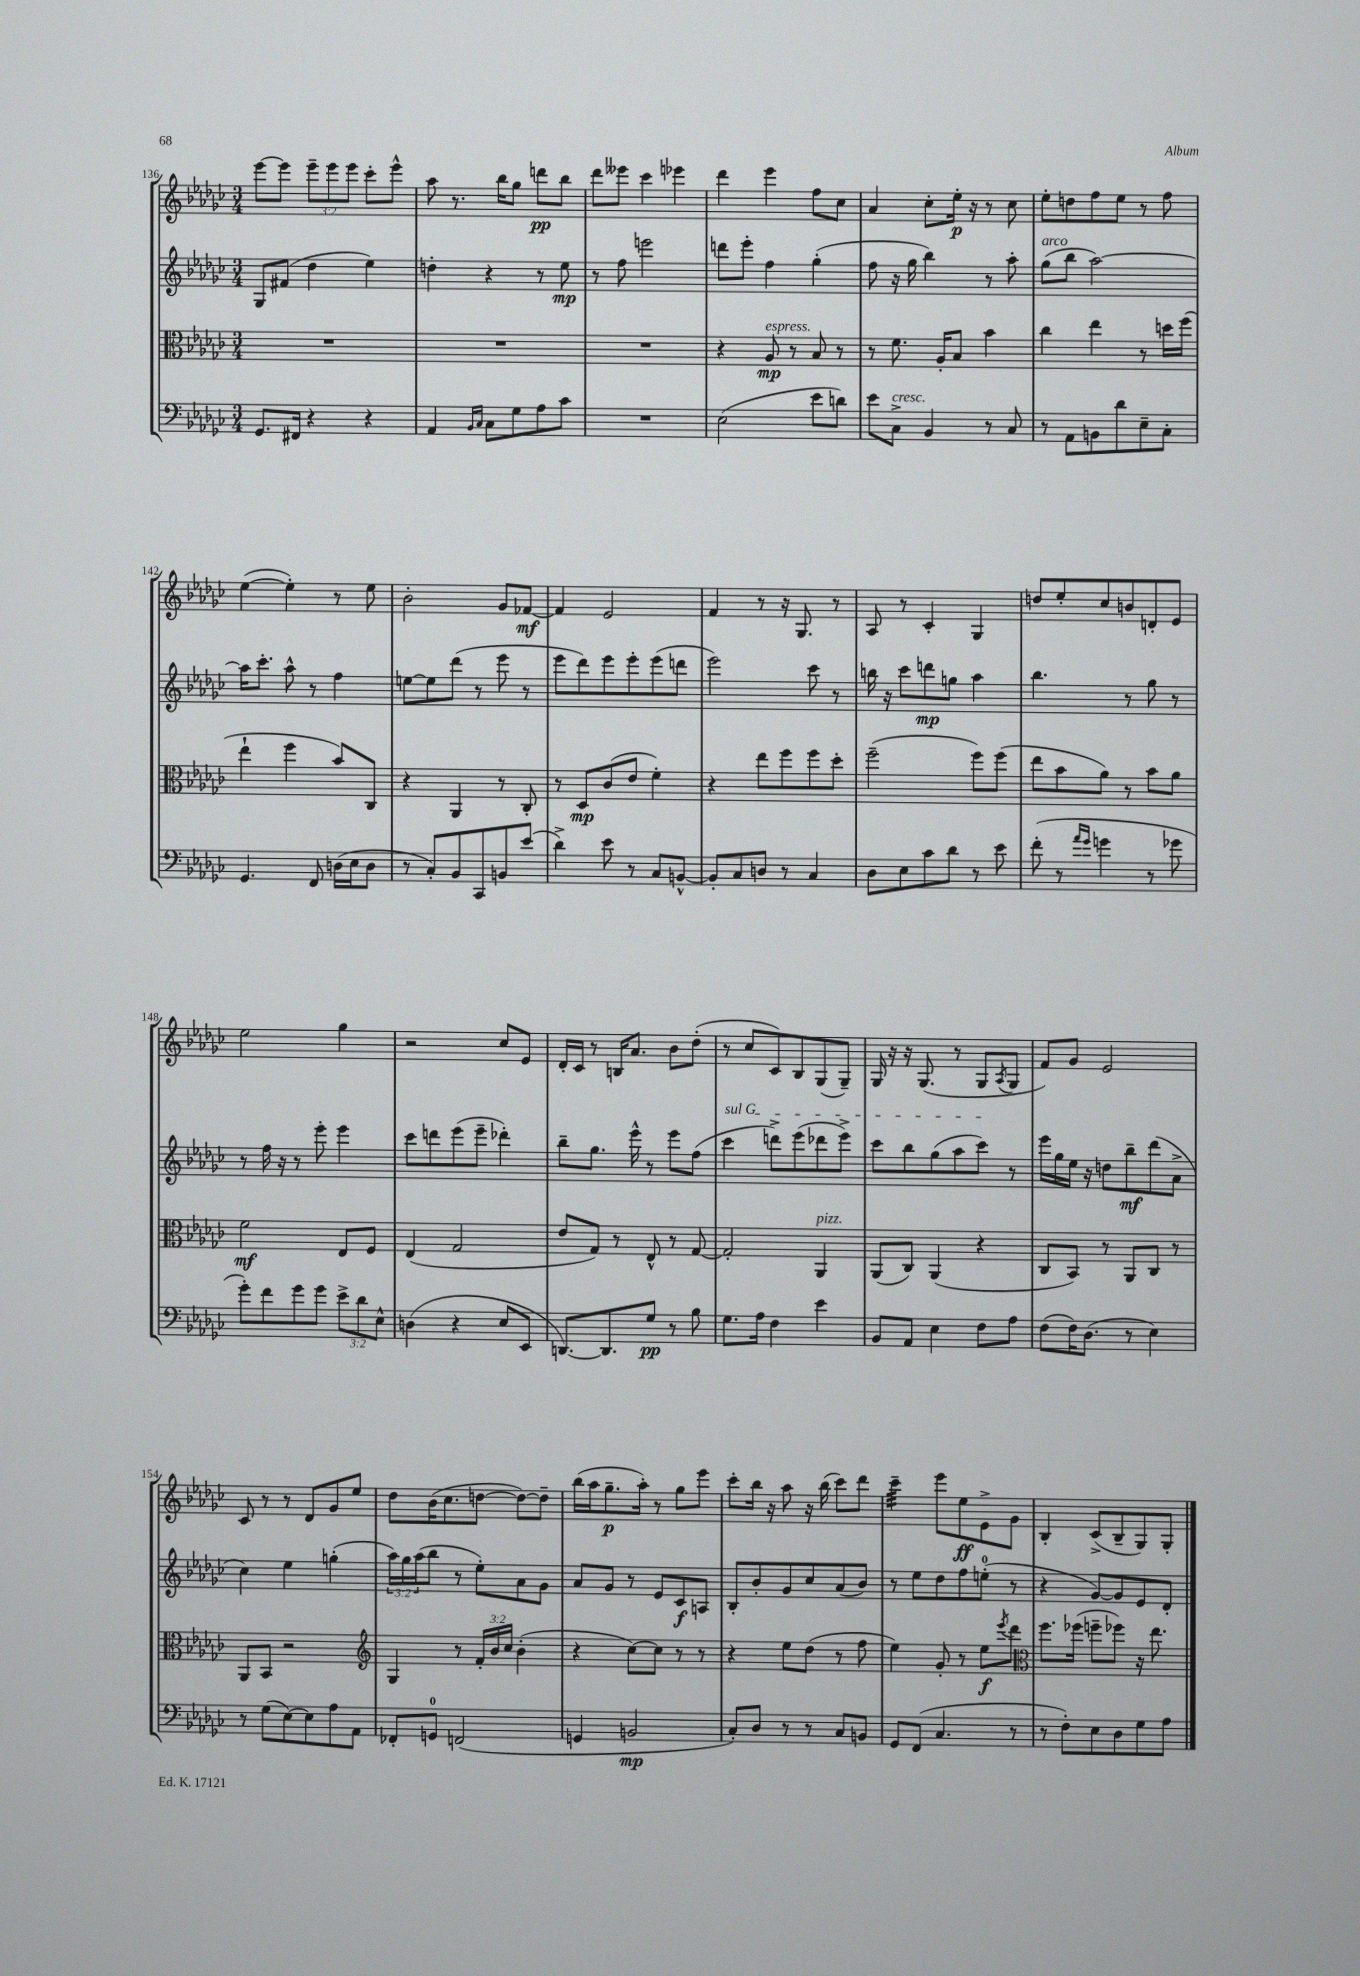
<<
\new StaffGroup <<
\new Staff = "s0" {
    \clef treble \key ges \major \numericTimeSignature \time 3/4 \override Staff.TupletNumber.text = #tuplet-number::calc-fraction-text
    ees'''8~ ees'''8 \tuplet 3/2 { ees'''8-- ees'''8 ees'''8 } ces'''8-. ees'''8-^ |
    aes''8 r8. bes''16 ges''8 d'''8\pp bes''8 |
    des'''8 eeses'''8 ces'''4 ees'''4 |
    des'''4 ees'''4 f''8 ces''8 |
    aes'4 ces''8-. ees''16-.\p r16 r8 ces''8 |
    ees''8-. d''8 f''8 ees''8 r8 f''8 |
    ees''4~( ees''4-.) r8 ees''8 |
    bes'2-. ges'8 fes'8~\mf |
    fes'4 ees'2 |
    f'4 r8 r16 ges8. r8 |
    aes8 r8 ces'4-. ges4 |
    d''8 ees''8-. ces''8 b'8 d'8-. ees'8 |
    ees''2 ges''4 |
    r2 ces''8 ees'8 |
    des'16-. ces'16 r8 b16 aes'8. bes'8 des''8-.( |
    r8 ces''8 ces'8) bes8 ges8( ges8--) |
    ges16 r16 r16 ges8.( r8 ges8 \acciaccatura { aes8 } ges8 |
    f'8) ges'8 ees'2 |
    ces'8 r8 r8 des'8 ges'8 ees''8 |
    des''8 bes'16( ces''8. d''8~ d''8~) d''8-- |
    bes''16( aes''16 ges''8.--\p aes''16-.) r8 ges''8 ees'''8 |
    ces'''8-. bes''16 r16 aes''8 r16 bes''16( ces'''8) des'''8 |
    ces'''4:32-- ees'''8 ees''8\ff ees'8-> ges'8 |
    bes4-. ces'8->( bes8-- ges8) ges8-. \bar "|." |
}
\new Staff = "s1" {
    \clef treble \key ges \major \numericTimeSignature \time 3/4 \override Staff.TupletNumber.text = #tuplet-number::calc-fraction-text
    ges8 fis'8( des''4 ees''4) |
    d''4-. r4 r8 ees''8\mp |
    r8 f''8 e'''2 |
    d'''8 ees'''8-. f''4 ges''4-.( |
    f''8 r16 ges''16 bes''4) r8 aes''8-. |
    ges''8^\markup { \italic "arco" }( bes''8 aes''2~) |
    aes''16 ces'''8.-. aes''8-^ r8 f''4 |
    e''8~ e''8 des'''8( r8 ees'''8 r8 |
    ees'''8 des'''8) ees'''8 ees'''8-. ees'''8( d'''8 |
    ees'''2) ces'''8 r8 |
    b''16 r16 ces'''8 d'''8\mp g''8 aes''4 |
    bes''4. r8 ges''8 r8 |
    r8 f''16 r16 r8 ees'''8-. ees'''4 |
    ces'''8 d'''8 ees'''8( ees'''8-- des'''4-.) |
    bes''8-- ges''8. ees'''16-^ r8 ees'''8 f''8( |
    \once \override TextSpanner.bound-details.left.text = \markup { \italic "sul G" } ces'''4\startTextSpan d'''8->) ees'''8( des'''8 ees'''8->) |
    ces'''8 bes''8 ges''8( aes''8 ces'''8\stopTextSpan) r8 |
    ees'''16 ges''16 ees''16 r16 d''8 bes''8--\mf des'''8( aes'8-> |
    ces''4) ees''4 g''4-.( |
    \tuplet 3/2 { aes''16) ges''16 aes''16( } bes''8 r8 ees''8-.) aes'8 ges'8 |
    aes'8 ges'8 r8 ees'8 ces'8\f a8 |
    bes8-. bes'8-. ges'8 ces''8 aes'8( bes'8) |
    r8 ees''8 des''8 f''8 e''8-0-.( r8 |
    r4 ges'8~) ges'8 ees'8 des'8-. \bar "|." |
}
\new Staff = "s2" {
    \clef alto \key ges \major \numericTimeSignature \time 3/4 \override Staff.TupletNumber.text = #tuplet-number::calc-fraction-text
    R2. |
    R2. |
    R2. |
    r4 aes8\mp^\markup { \italic "espress." } r8 bes8 r8 |
    r8 f'8. aes16-. bes8 bes'4 |
    ces''4 ees''4 r8 d''16 f''16( |
    ees''4-! f''4 bes'8) ces8 |
    r4 aes,4 r8 ces8-. |
    r8 des8\mp ces'8( ees'8 f'4-.) |
    r4 ees''8 f''8 f''8 des''8-. |
    f''2--( f''8) f''8( |
    ees''8 bes'8 aes'8) r8 bes'8 aes'8 |
    f'2\mf ees8 f8 |
    ees4( ges2 |
    ees'8 ges8) r8 ees8-^ r8 ges8~ |
    ges2-. aes,4^\markup { \italic "pizz." } |
    aes,8( ces8) aes,4( r4 |
    ces8 bes,8) r8 aes,8 ces8 r8 |
    aes,8 bes,8 r2 |
    \clef treble ges4 r8 \tuplet 3/2 { f'16-. bes'16 ces''16 } bes'4-.( |
    r4 ces''8~) ces''8 r8 r8 |
    r4 ees''8 des''8( r8 f''8 |
    ees''4) ges'8-. r8 ees''8\f \acciaccatura { ees'''8 } des'''8 |
    \clef alto f''8. fes''16( f''8-- fes''8) r16 ees''8. \bar "|." |
}
\new Staff = "s3" {
    \clef bass \key ges \major \numericTimeSignature \time 3/4 \override Staff.TupletNumber.text = #tuplet-number::calc-fraction-text
    ges,8. fis,16 r4 r4 |
    aes,4 \grace { bes,16 ces16 } ces8 ges8 aes8 ces'8 |
    R2. |
    ees2( ees'8 d'8) |
    ees'8 ces8->^\markup { \italic "cresc." } bes,4 r8 ces8 |
    r8 aes,8 b,8 des'8 ees8-- ces8-. |
    ges,4. f,8 d16( ees16 d8 |
    r8 ces8-.) bes,8 ces,8 b,8 ees'8( |
    des'4->) ees'8 r8 ces8 b,8~-^ |
    b,8-. ces8 d8 r8 ces4 |
    des8 ees8 ces'8 des'8 r8 ees'8 |
    f'8-.( r8 \grace { aes'16 ges'16 } g'4 r8 ges'8 |
    ges'8-.) f'8 ges'8 ges'8 \tuplet 3/2 { ees'8-> des'8 ees8-^ } |
    d4( r4 ees8 ees,8 |
    d,8.~) d,8. ges8\pp r8 bes8 |
    ges8. aes16 f4 ees'4 |
    bes,8 aes,8 ees4 f8 aes8 |
    f8( f16) des8.( r8 ees4) |
    r8 ges8( ees8~) ees8 aes8 aes,8 |
    fes,8-. g,8-0 f,2( |
    g,4 b,2\mp |
    ces8-.) des8 r8 r8 ces8 b,8 |
    ges,8 f,8( ces4. r8 |
    r8 f8-.) ees8 des8 ges8 aes8 \bar "|." |
}
>>
>>
\layout { \context { \Score currentBarNumber = #136 } }
